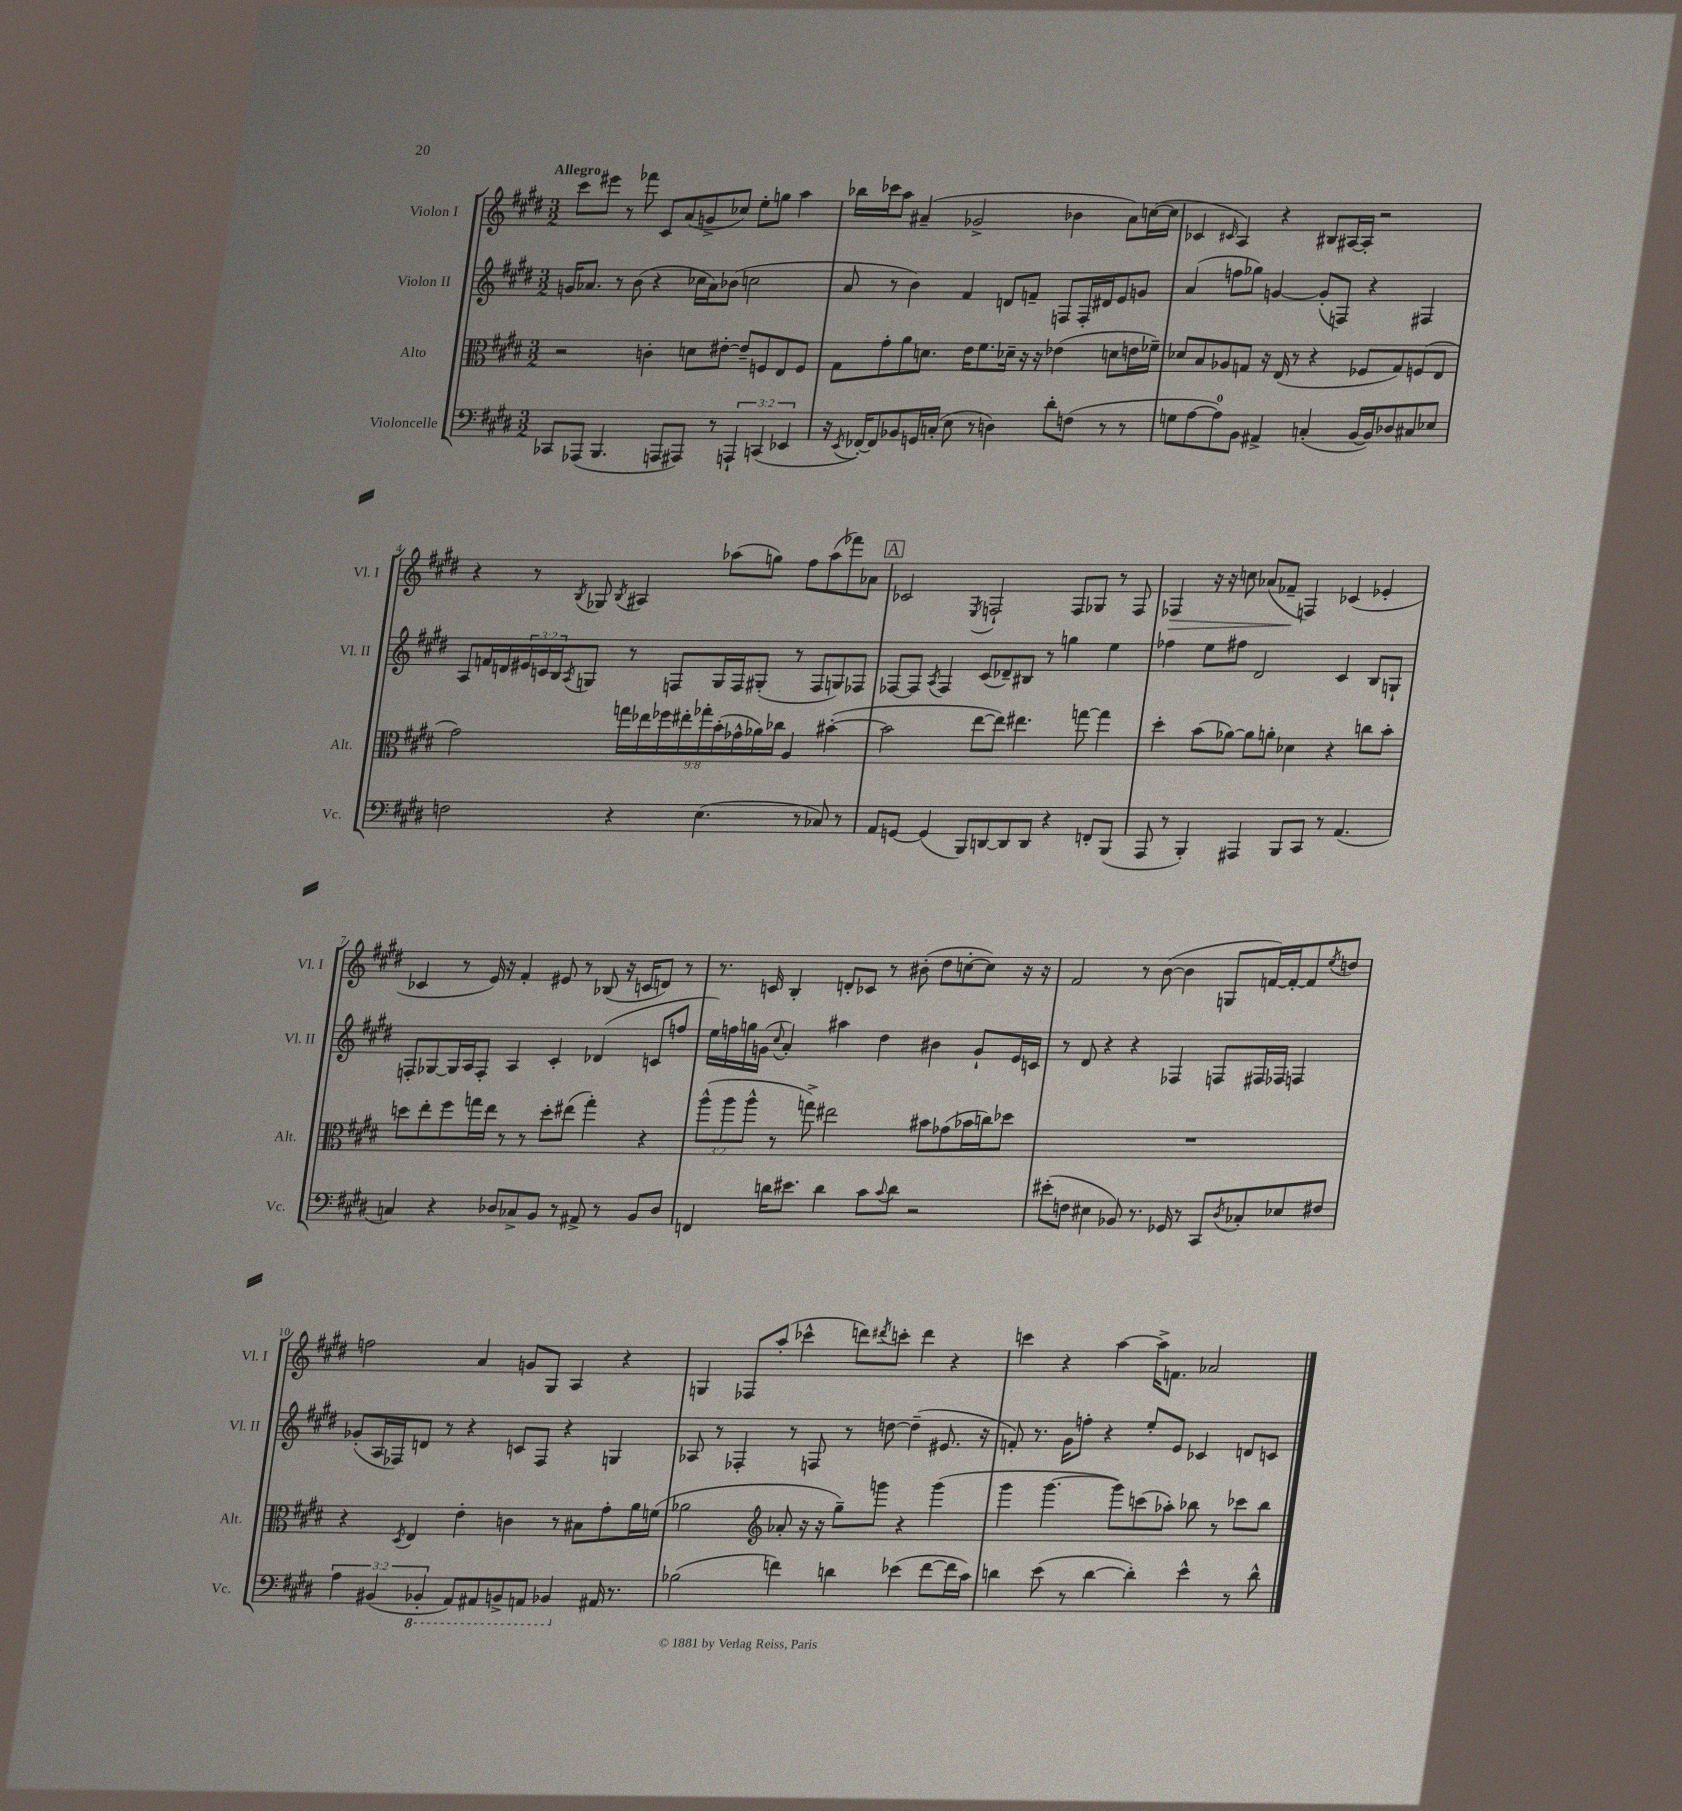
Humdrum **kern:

**kern	**kern	**kern	**kern
*staff4	*staff3	*staff2	*staff1
*clefF4	*clefC3	*clefG2	*clefG2
*k[f#c#g#d#]	*k[f#c#g#d#]	*k[f#c#g#d#]	*k[f#c#g#d#]
*M3/2	*M3/2	*M3/2	*M3/2
8CC-	2r	16g	8ccc#
.	.	8.a-	.
(8AAA-	.	.	8eee#
4.BBB	.	8r	8r
.	.	(8b	8fff-
.	4c'	4r	8c#
8AAA	.	.	(8a
8AAA#)	8d	16cc-	8g^
.	.	16a-)	.
8r	[8e#'	(8b-	8cc-)
6AAA`	8e#~]	2cc	8ee'
.	8F	.	8gg
(6CC	.	.	.
.	8E	.	4aa
6EE-	.	.	.
.	8F	.	.
=	=	=	=
16r	8G#	8a	16bb-
8qEE	.	.	.
[16FF-')	.	.	16ccc-
8FF-]	8g#'	8r	8aa
8BB-	8a	4b)	(4a#~
16GG	8.d	.	.
(16C'	.	.	.
8E	.	4f#	2g-^
.	16e	.	.
8r	8.f#	.	.
4D)	.	8d	.
.	16d-~	.	.
.	16r	8f~	.
.	16r	.	.
8d#'	(4e-	8F	4b-
(8F	.	16F'	.
.	.	16d#	.
8r	8d	8e	8a#)
8r	16e	8g	([16cc
.	16f-~)	.	16cc]
=	=	=	=
8G	8d-	(4a	4c-
[8A	8B	.	.
.	.	.	16qqc#
8A])	8A-	8ff	4A)
8BB	8G	8gg-)	.
4AA#^	16r	[4g	4r
.	(16E	.	.
.	8r	.	.
(4C'	4r	(8g']	8B#
.	.	8F)	[16A#
.	.	.	16A#']
[16BB	8F-	4r	2r
16BB])	.	.	.
8D-	8G)	.	.
8C#	(8F	4F#	.
8E-	8E	.	.
=	=	=	=
2F	2g#)	8A	4r
.	.	16f	.
.	.	16d	.
.	.	24e#	8r
.	.	24c	.
.	.	24B	.
.	.	8qA	8qB
.	.	8G	8G-
.	.	.	8qB
4r	18gg	8r	4A#
.	18ee-	.	.
.	18ff-	.	.
.	.	8F	.
.	18ee#'	.	.
.	18gg-'	.	.
(4.E	.	16G	(8aa-
.	(18b'	.	.
.	.	16F	.
.	18g-^^	.	.
.	.	(8G#'	8gg)
.	18a-)	.	.
.	18cc-	.	.
.	4A	8r	8ff#
8r	.	8F	(8aa-
8C-)	([4b#'	8G)	8fff-)
8r	.	8F-	8a-
=	=	=	=
8AA	2b#]	[8F-	2c-
[8GG	.	8F-]	.
.	.	8qA	.
(4GG]	.	4F-	.
.	.	.	8qE
8BBB)	[8ee	(8c#	2F`
[8DD	8ee])	8d-~)	.
8DD]	4.ee#	8B#	.
8DD	.	8r	.
4r	.	4gg	8F
.	[8gg	.	8G-
8FF'	4gg]	4ee	8r
(8BBB	.	.	8F
=	=	=	=
8AAA	4dd#'	4ff-	4F-
8r	.	.	.
4BBB')	(8b	8ee	16r
.	.	.	16r
.	[8a-)	8ff#	8cc
4AAA#	8a-]	2d#	(8a-
.	8a'	.	8f-~
8BBB	4d-	.	4F)
8CC#	.	.	.
8r	4r	4c#	(4c-
(4.AA	.	.	.
.	8cc	8B	4e-'
.	8b'	8G`	.
=	=	=	=
4C)	8dd	8F'	4c-
.	8ee'	[8G-	.
4r	8ff#	16G-]	8r
.	.	16A	.
.	16gg	8F'	16e)
.	16ee	.	16r
8D-	8r	4A	4f#'
8C-^	8r	.	.
8BB	8dd'	4c#'	8e#
8r	(8ee#	.	8r
8AA#^	4gg')	(4d-	(8B-
8r	.	.	16r
.	.	.	16c
8BB	4r	8c	8d)
8D-	.	8ff	8r
=	=	=	=
4FF	(12aa^^	16ee)	8.r
.	.	16ff	.
.	12aa	.	.
.	.	16gg	.
.	12aa^^	.	.
.	.	(16g	16c
.	.	8qqcc#	.
16d	8r	4a')	4B'
8.e#	.	.	.
.	8gg^)	.	.
4d	2ee#	4aa#	8d'
.	.	.	8c-
8c#	.	4dd#	8r
8qqc#	.	.	.
8d	.	.	(8b#'
2r	8b#	4b#	8dd#
.	(8g-	.	[8cc'
.	16b-	8g`	8cc])
.	16cc)	.	.
.	8dd-	16e	16r
.	.	16c	16r
=	=	=	=
(8e#'	1.r	8r	2f#
8F	.	8d#	.
4E#	.	4r	.
8BB-)	.	4r	8r
8.r	.	.	([8b
.	.	4F-	4b]
16GG-	.	.	.
8r	.	.	.
8CC#	.	8F	8G
8qD#	.	.	.
8C-'	.	16F#	[16f)
.	.	16F-	16f'_
8E-	.	4F	8f]
.	.	.	8qee
8F#	.	.	8dd
=	=	=	=
6A	4r	(8g-'	2ff
.	.	16A	.
(6BB#	.	.	.
.	.	16F-)	.
.	8qD#	.	.
.	4E	8d	.
6BBB-'	.	.	.
.	.	8r	.
8AAA)	4e'	4r	4a
8AAA#	.	.	.
8BBB^	4c	8c	8g
8AAA	.	8F-	8G#
4BBB-	8r	4r	4A
.	8B#	.	.
16AA#	8g#'	4G	4r
8.r	.	.	.
.	16a	.	.
.	(16f	.	.
=	=	=	=
(2B-	2a-	8A-	4G
.	.	8r	.
.	.	4F-'	8F-
.	.	.	(8aa'
*	*clefG2	*	*
4f)	8a-'	8r	4ccc-^^
.	16r	8F	.
.	16r	.	.
4d	8gg#~)	8r	8ddd)
.	.	.	8qddd#
.	8ggg	[8dd	8ccc'
(4e-	4r	(4dd~]	4ddd#
[8f	(4ggg	8.e#	4r
16f]	.	.	.
16c#)	.	16r	.
=	=	=	=
4d	4ggg#	8f')	4ccc
.	.	8.r	.
(8e	[4.ggg#	.	4r
.	.	16g#	.
8r	.	8ff'	.
[4d	.	4r	[4aa
.	8ggg#])	.	.
4d'])	(8ccc	8ee'	16aa^]
.	.	.	8.f
.	8aa-')	8e	.
4e^^	8bb-	4c-	2a-
.	8r	.	.
8r	8ccc-	8d	.
8d^^	8bb-	8c	.
==	==	==	==
*-	*-	*-	*-
